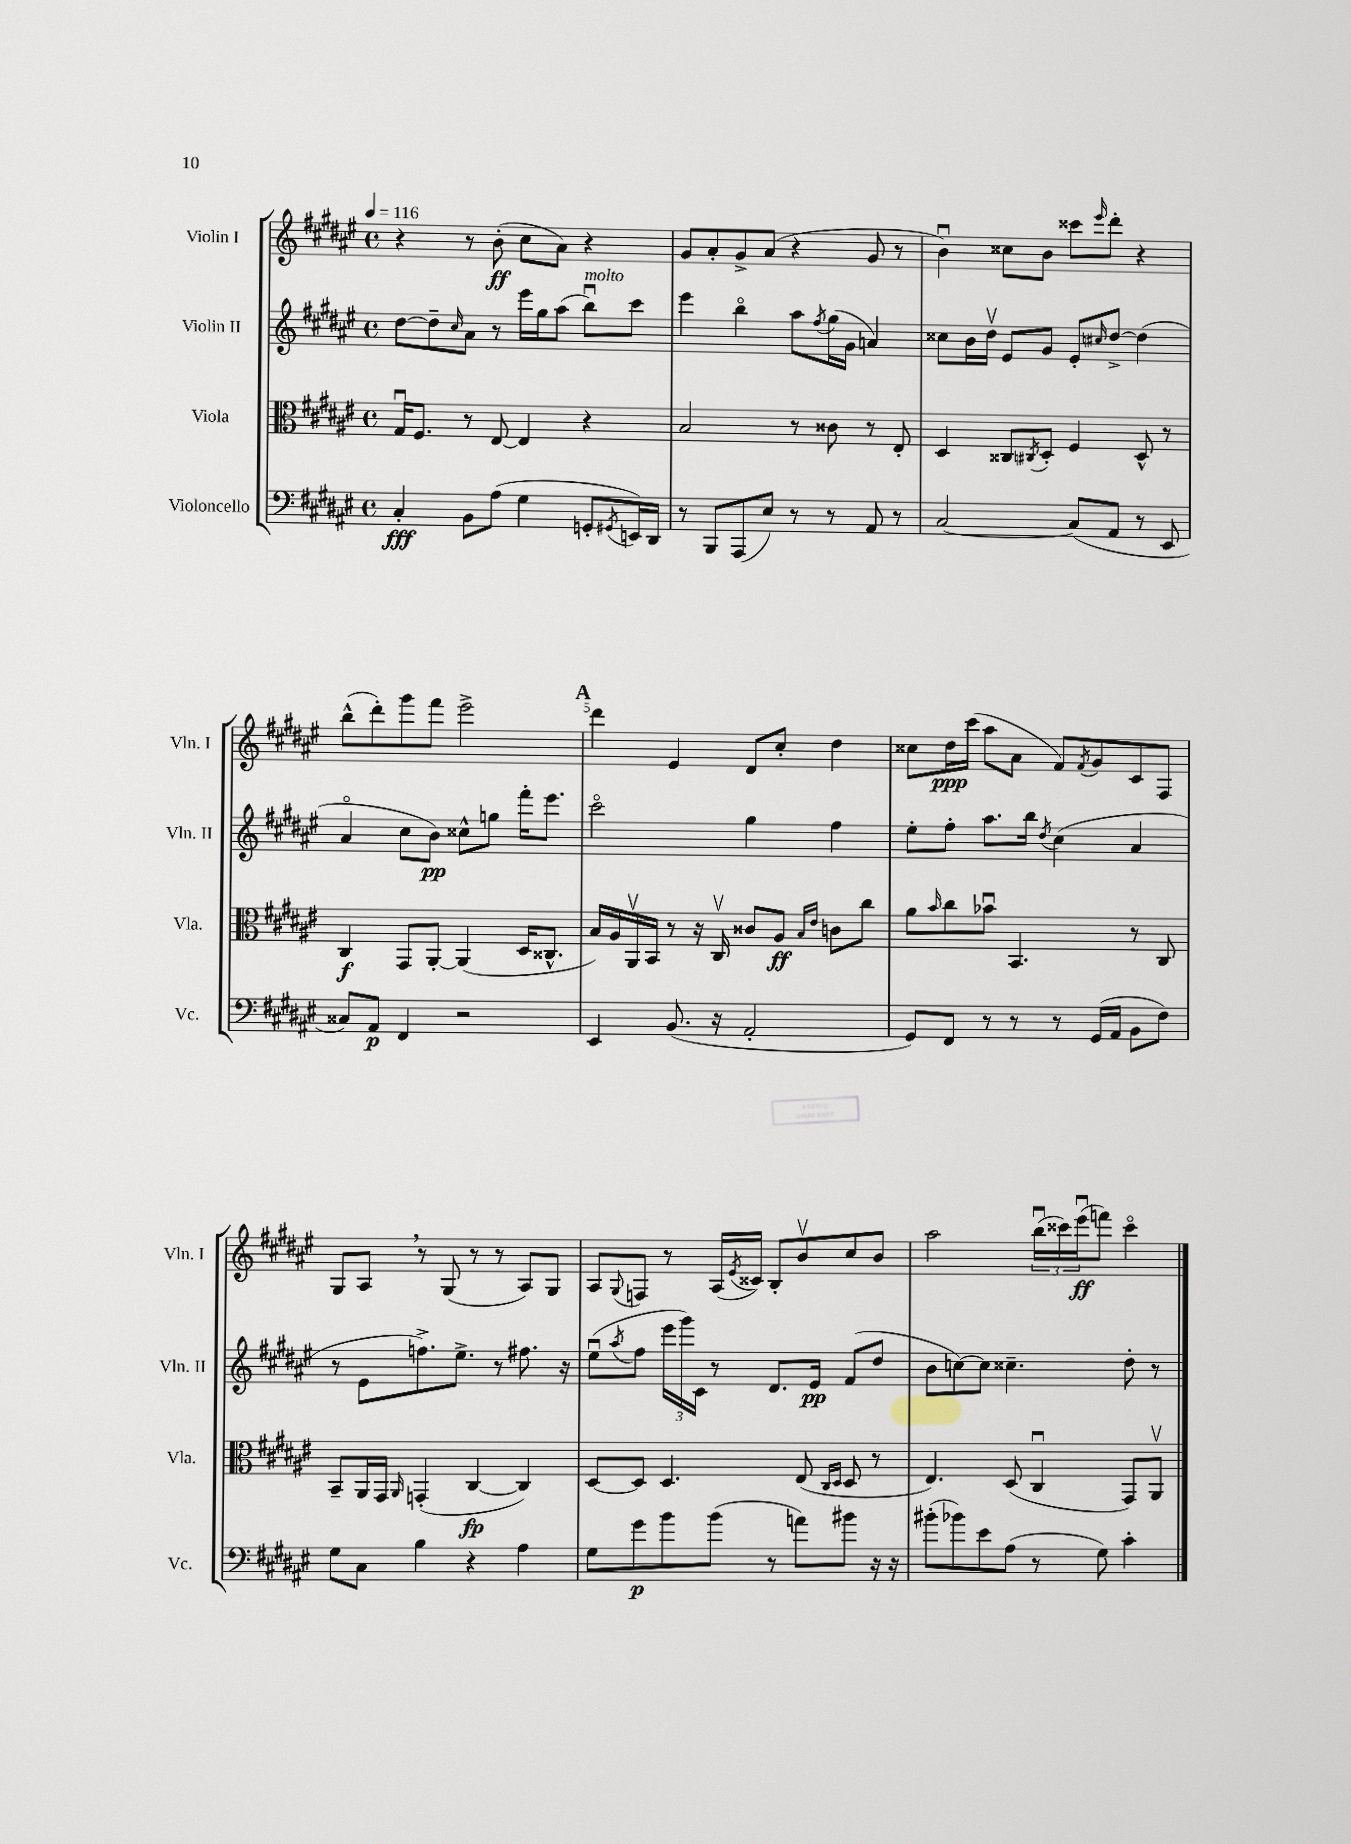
<<
\new StaffGroup <<
\new Staff = "s0" \with { instrumentName = "Violin I" shortInstrumentName = "Vln. I" } {
    \clef treble \key fis \major \defaultTimeSignature \time 4/4 \tempo 4 = 116
    r4 r8 b'8-.\ff( cis''8 ais'8) r4 |
    gis'8 ais'8-. gis'8-> ais'8( r4 gis'8 r8 |
    b'4\downbow) cisis''8 b'8 cisis'''8 \grace { eis'''16 } dis'''8-. r4 |
    b''8-^( dis'''8-.) gis'''8 fis'''8 eis'''2-> |
    \mark \markup { \bold "A" } dis'''4 eis'4 dis'8 cis''8-. dis''4 |
    cisis''8 dis''16\ppp cis'''16( ais''8 ais'8 fis'8) \acciaccatura { fis'8 } gis'8 cis'8 fis8 |
    gis8 ais8 \breathe r8 gis8( r8 r8 ais8) gis8 |
    ais8 \appoggiatura { gis8 } f8 r8 ais16( \acciaccatura { eis'8 } cisis'16) b8-. b'8\upbow cis''8 b'8 |
    ais''2 \tuplet 3/2 { b''16\downbow( cisis'''16) eis'''16\downbow\ff( } f'''8) cisis'''4\flageolet \bar "|." |
}
\new Staff = "s1" \with { instrumentName = "Violin II" shortInstrumentName = "Vln. II" } {
    \clef treble \key fis \major \defaultTimeSignature \time 4/4
    dis''8~ dis''8-- \grace { cis''16 } ais'8 r8 eis'''16 gis''16 ais''8( b''8\downbow^\markup { \italic "molto" }) cis'''8 |
    eis'''4 b''4\flageolet ais''8 \acciaccatura { fis''8 } gis''16( gis'16 a'4) |
    cisis''8 b'16 dis''16\upbow eis'8 gis'8 eis'8-. \grace { cis''16 } dis''8~-> dis''4( |
    ais'4\flageolet cis''8 b'8\pp) cisis''8-^ g''8 fis'''16-. eis'''8. |
    \mark \markup { \bold "A" } cis'''2\flageolet gis''4 fis''4 |
    eis''8-. fis''8-. ais''8. b''16 \acciaccatura { dis''8 } cis''4( ais'4 |
    r8 eis'8 f''8.->) eis''8.-> r8 fis''8. r16 |
    eis''8\downbow( \acciaccatura { ais''8 } fis''8 \tuplet 3/2 { eis'''16 gis'''16) cis'16 } r8 dis'8. eis'16\pp fis'8( dis''8 |
    b'8 c''8~) c''8 cisis''4.-- dis''8-. r8 \bar "|." |
}
\new Staff = "s2" \with { instrumentName = "Viola" shortInstrumentName = "Vla." } {
    \clef alto \key fis \major \defaultTimeSignature \time 4/4
    gis16\downbow fis8. r8 eis8~ eis4 r4 |
    b2 r8 cisis'8 r8 eis8-. |
    dis4 cisis8 \acciaccatura { cis8 } dis8-. fis4 dis8-^ r8 |
    cis4\f gis,8 ais,8~-. ais,4( dis16 cisis8.-^ |
    \mark \markup { \bold "A" } b16) ais16 ais,16\upbow b,16 r8 r16 cis16\upbow cisis'8 ais8\ff \grace { b16 eis'16 } c'8 cis''8 |
    ais'8 \grace { b'16 } cis''8 bes'8\downbow b,4. r8 cis8 |
    b,8-- ais,16 gis,16 \grace { ais,16 } g,4-.( cis4~\fp cis4) |
    dis8~ dis8 dis4. eis8( \grace { cis16 dis16 } dis8 r8 |
    eis4.) dis8( cis4\downbow gis,8) ais,8\upbow \bar "|." |
}
\new Staff = "s3" \with { instrumentName = "Violoncello" shortInstrumentName = "Vc." } {
    \clef bass \key fis \major \defaultTimeSignature \time 4/4
    cis4-.\fff b,8 ais8( gis4 g,8-. \acciaccatura { gis,8 } e,16) dis,16 |
    r8 b,,8 ais,,8( eis8) r8 r8 ais,8 r8 |
    cis2~ cis8( ais,8 r8 eis,8 |
    cisis8) ais,8\p fis,4 r2 |
    \mark \markup { \bold "A" } eis,4 b,8.( r16 ais,2-. |
    gis,8) fis,8 r8 r8 r8 gis,16( ais,16 b,8 fis8) |
    gis8 cis8 b4 r4 ais4 |
    gis8 gis'8\p b'8 b'8( r8 a'8) bis'8 r16 r16 |
    bis'8-.( bes'8) eis'8 ais8( r8 gis8) cis'4-. \bar "|." |
}
>>
>>
\layout { \context { \Score \override BarNumber.break-visibility = ##(#f #t #t) barNumberVisibility = #(every-nth-bar-number-visible 5) } }
